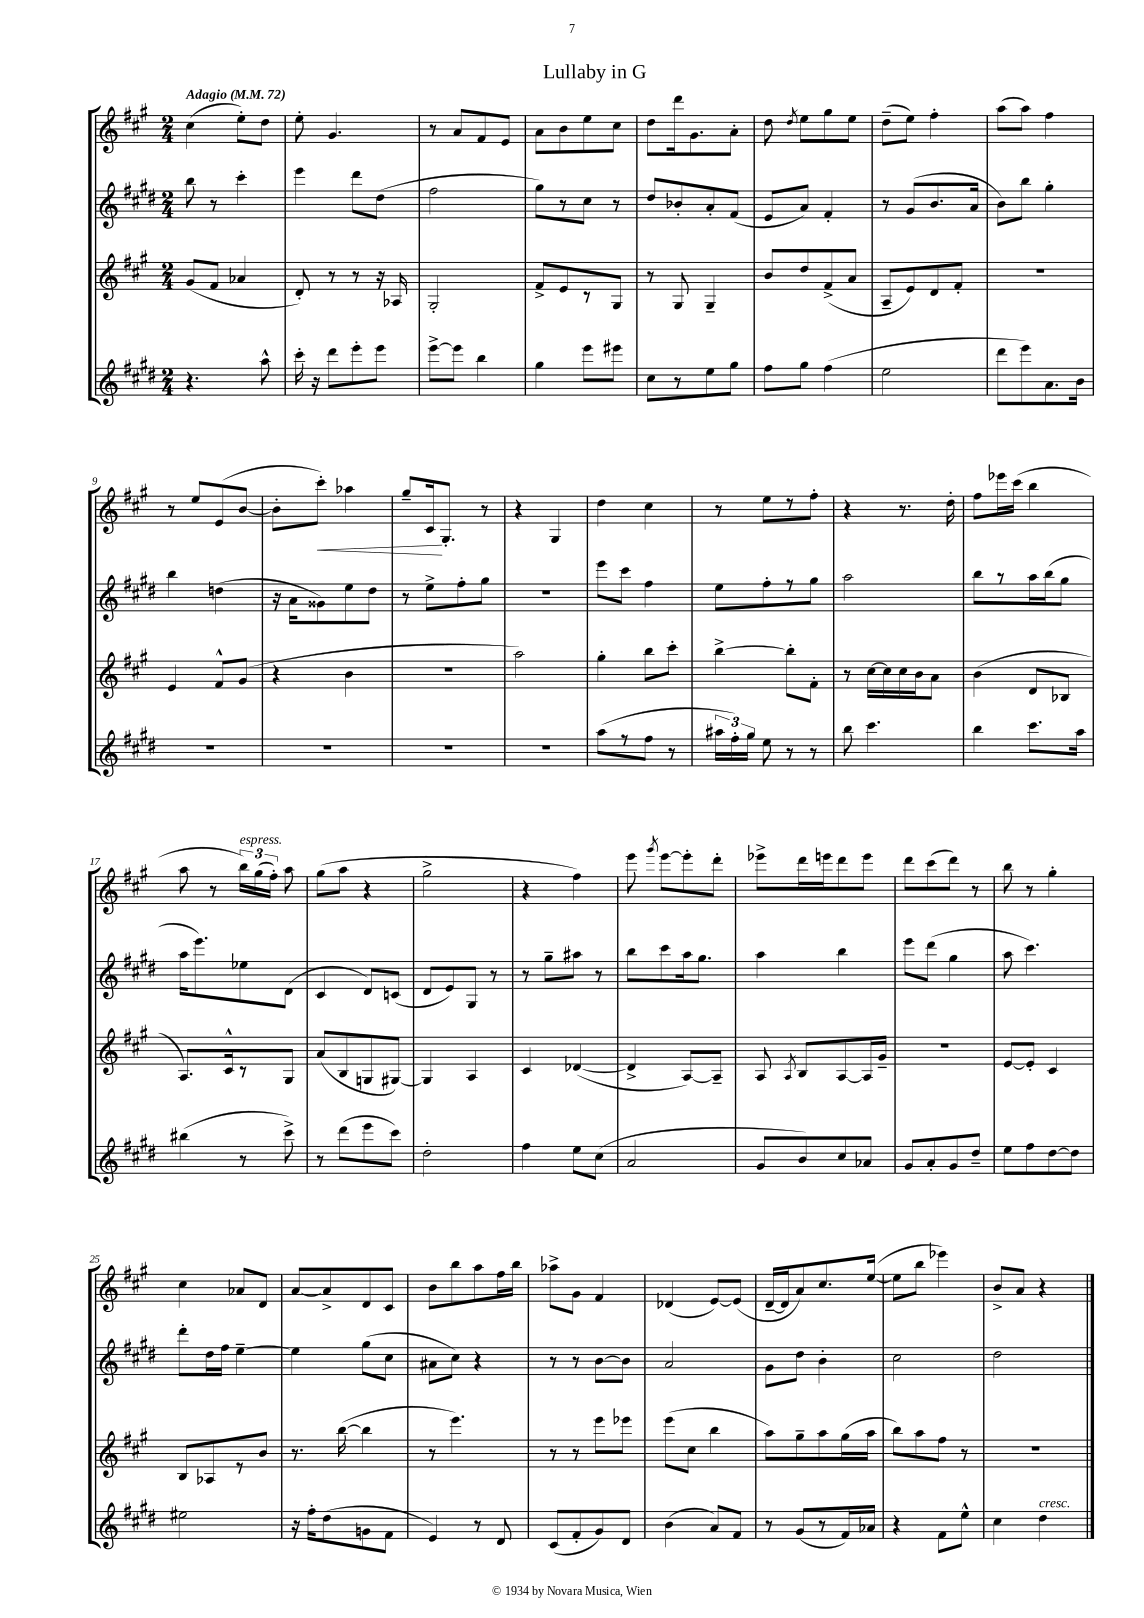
\header { title = "Lullaby in G" }
<<
\new StaffGroup <<
\new Staff = "s0" {
    \clef treble \key a \major \numericTimeSignature \time 2/4 \tempo "Adagio" 4 = 72
    \autoBeamOff cis''4( e''8[-.) d''8] |
    e''8-. gis'4. |
    r8 a'8[ fis'8 e'8] |
    a'8[ b'8 e''8 cis''8] |
    d''8[ d'''16 gis'8. a'8]-. |
    d''8 \acciaccatura { d''8 } e''8[ gis''8 e''8] |
    d''8[--( e''8]) fis''4-. |
    a''8[( a''8]) fis''4 |
    r8 e''8[ e'8( b'8]~ |
    b'8[-. cis'''8]-.\<) aes''4 |
    gis''8[-- cis'16\! gis8.]-. r8 |
    r4 gis4 |
    d''4 cis''4 |
    r8 e''8[ r8 fis''8]-. |
    r4 r8. d''16-. |
    fis''8[ ees'''16 cis'''16]( b''4 |
    a''8 r8 \tuplet 3/2 { b''16[^\markup { \italic "espress." }) gis''16( fis''16]-.) } a''8 |
    gis''8[( a''8] r4 |
    gis''2-> |
    r4 fis''4) |
    e'''8 \acciaccatura { gis'''8 } e'''8[~ e'''8-. d'''8]-. |
    ees'''8[-> d'''16 e'''16 d'''8 e'''8] |
    d'''8[ cis'''8( d'''8]) r8 |
    b''8 r8 gis''4-. |
    cis''4 aes'8[ d'8] |
    a'8[~ a'8-> d'8 cis'8] |
    b'8[ b''8 a''8 fis''16 b''16] |
    aes''8[-> gis'8] fis'4 |
    des'4( e'8[~) e'8]( |
    d'16[~-- d'16 a'8) cis''8. e''16]~( |
    e''8[ b''8] ees'''4) |
    b'8[-> a'8] r4 \bar "|." |
}
\new Staff = "s1" {
    \clef treble \key e \major \numericTimeSignature \time 2/4
    \autoBeamOff b''8 r8 cis'''4-. |
    e'''4 dis'''8[ dis''8]( |
    fis''2 |
    gis''8[) r8 cis''8] r8 |
    dis''8[ bes'8-. a'8-. fis'8]( |
    e'8[ a'8]) fis'4-. |
    r8 gis'8[( b'8. a'16] |
    b'8[) b''8] gis''4-. |
    b''4 d''4( |
    r16 a'16[ gisis'8) e''8 dis''8] |
    r8 e''8[-> fis''8-. gis''8] |
    r2 |
    e'''8[ cis'''8] fis''4 |
    e''8[ fis''8-. r8 gis''8] |
    a''2 |
    b''8[ r8 a''16 b''16( gis''8] |
    a''16[ e'''8.) ees''8 dis'8]( |
    cis'4 dis'8[) c'8]( |
    dis'8[ e'8) gis8] r8 |
    r8 gis''8[-- ais''8] r8 |
    b''8[ cis'''8 a''16 gis''8.] |
    a''4 b''4 |
    e'''8[ dis'''8]( gis''4 |
    a''8 cis'''4.) |
    dis'''8[-. dis''16 fis''16] e''4~-- |
    e''4 gis''8[( cis''8] |
    ais'8[ cis''8]) r4 |
    r8 r8 b'8[~ b'8] |
    a'2 |
    gis'8[ dis''8] b'4-. |
    cis''2 |
    dis''2 \bar "|." |
}
\new Staff = "s2" {
    \clef treble \key a \major \numericTimeSignature \time 2/4
    \autoBeamOff gis'8[( fis'8] aes'4 |
    d'8-.) r8 r8 r16 aes16 |
    gis2-. |
    fis'8[-> e'8 r8 gis8] |
    r8 gis8 gis4-- |
    b'8[ d''8 fis'8->( a'8] |
    a8[-- e'8) d'8 fis'8]-. |
    r2 |
    e'4 fis'8[-^ gis'8]( |
    r4 b'4 |
    R2 |
    a''2) |
    gis''4-. b''8[ cis'''8]-. |
    b''4~-> b''8[-. fis'8]-. |
    r8 cis''16[~ cis''16 cis''16 b'16 a'8] |
    b'4( d'8[ bes8] |
    a8.[) cis'16-^ r8 gis8] |
    a'8[( b8 g8 gis8]~) |
    gis4 a4 |
    cis'4 des'4~( |
    des'4-> a8[~) a8]-- |
    a8 \acciaccatura { a8 } b8[ a8~ a16 gis'16]-- |
    R2 |
    e'8[~ e'8]-. cis'4 |
    b8[ aes8 r8 b'8] |
    r8. b''16~( b''4 |
    r8 e'''4.) |
    r8 r8 e'''8[ ees'''8] |
    e'''8[( cis''8] b''4 |
    a''8[) gis''8-- a''8 gis''16( a''16] |
    b''8[) a''8 fis''8] r8 |
    r2 \bar "|." |
}
\new Staff = "s3" {
    \clef treble \key e \major \numericTimeSignature \time 2/4
    \autoBeamOff r4. a''8-^ |
    cis'''16-. r16 dis'''8[ e'''8-. e'''8] |
    e'''8[~-> e'''8] b''4 |
    gis''4 e'''8[ eis'''8] |
    cis''8[ r8 e''8 gis''8] |
    fis''8[ gis''8] fis''4( |
    e''2 |
    dis'''8[ e'''8) a'8. b'16] |
    R2 |
    R2 |
    R2 |
    R2 |
    a''8[( r8 fis''8] r8 |
    \tuplet 3/2 { ais''16[ fis''16-.) gis''16] } e''8 r8 r8 |
    b''8 cis'''4. |
    b''4 cis'''8.[ a''16] |
    bis''4( r8 cis'''8->) |
    r8 dis'''8[( e'''8 cis'''8]) |
    dis''2-. |
    fis''4 e''8[ cis''8]( |
    a'2 |
    gis'8[ b'8) cis''8 aes'8] |
    gis'8[ a'8-. gis'8 dis''8]-- |
    e''8[ fis''8 dis''8~ dis''8] |
    eis''2 |
    r16 fis''16[-. dis''8( g'8 fis'8] |
    e'4) r8 dis'8 |
    cis'8[( fis'8-. gis'8) dis'8] |
    b'4( a'8[) fis'8] |
    r8 gis'8[( r8 fis'16) aes'16] |
    r4 fis'8[ e''8]-^ |
    cis''4 dis''4^\markup { \italic "cresc." } \bar "|." |
}
>>
>>
